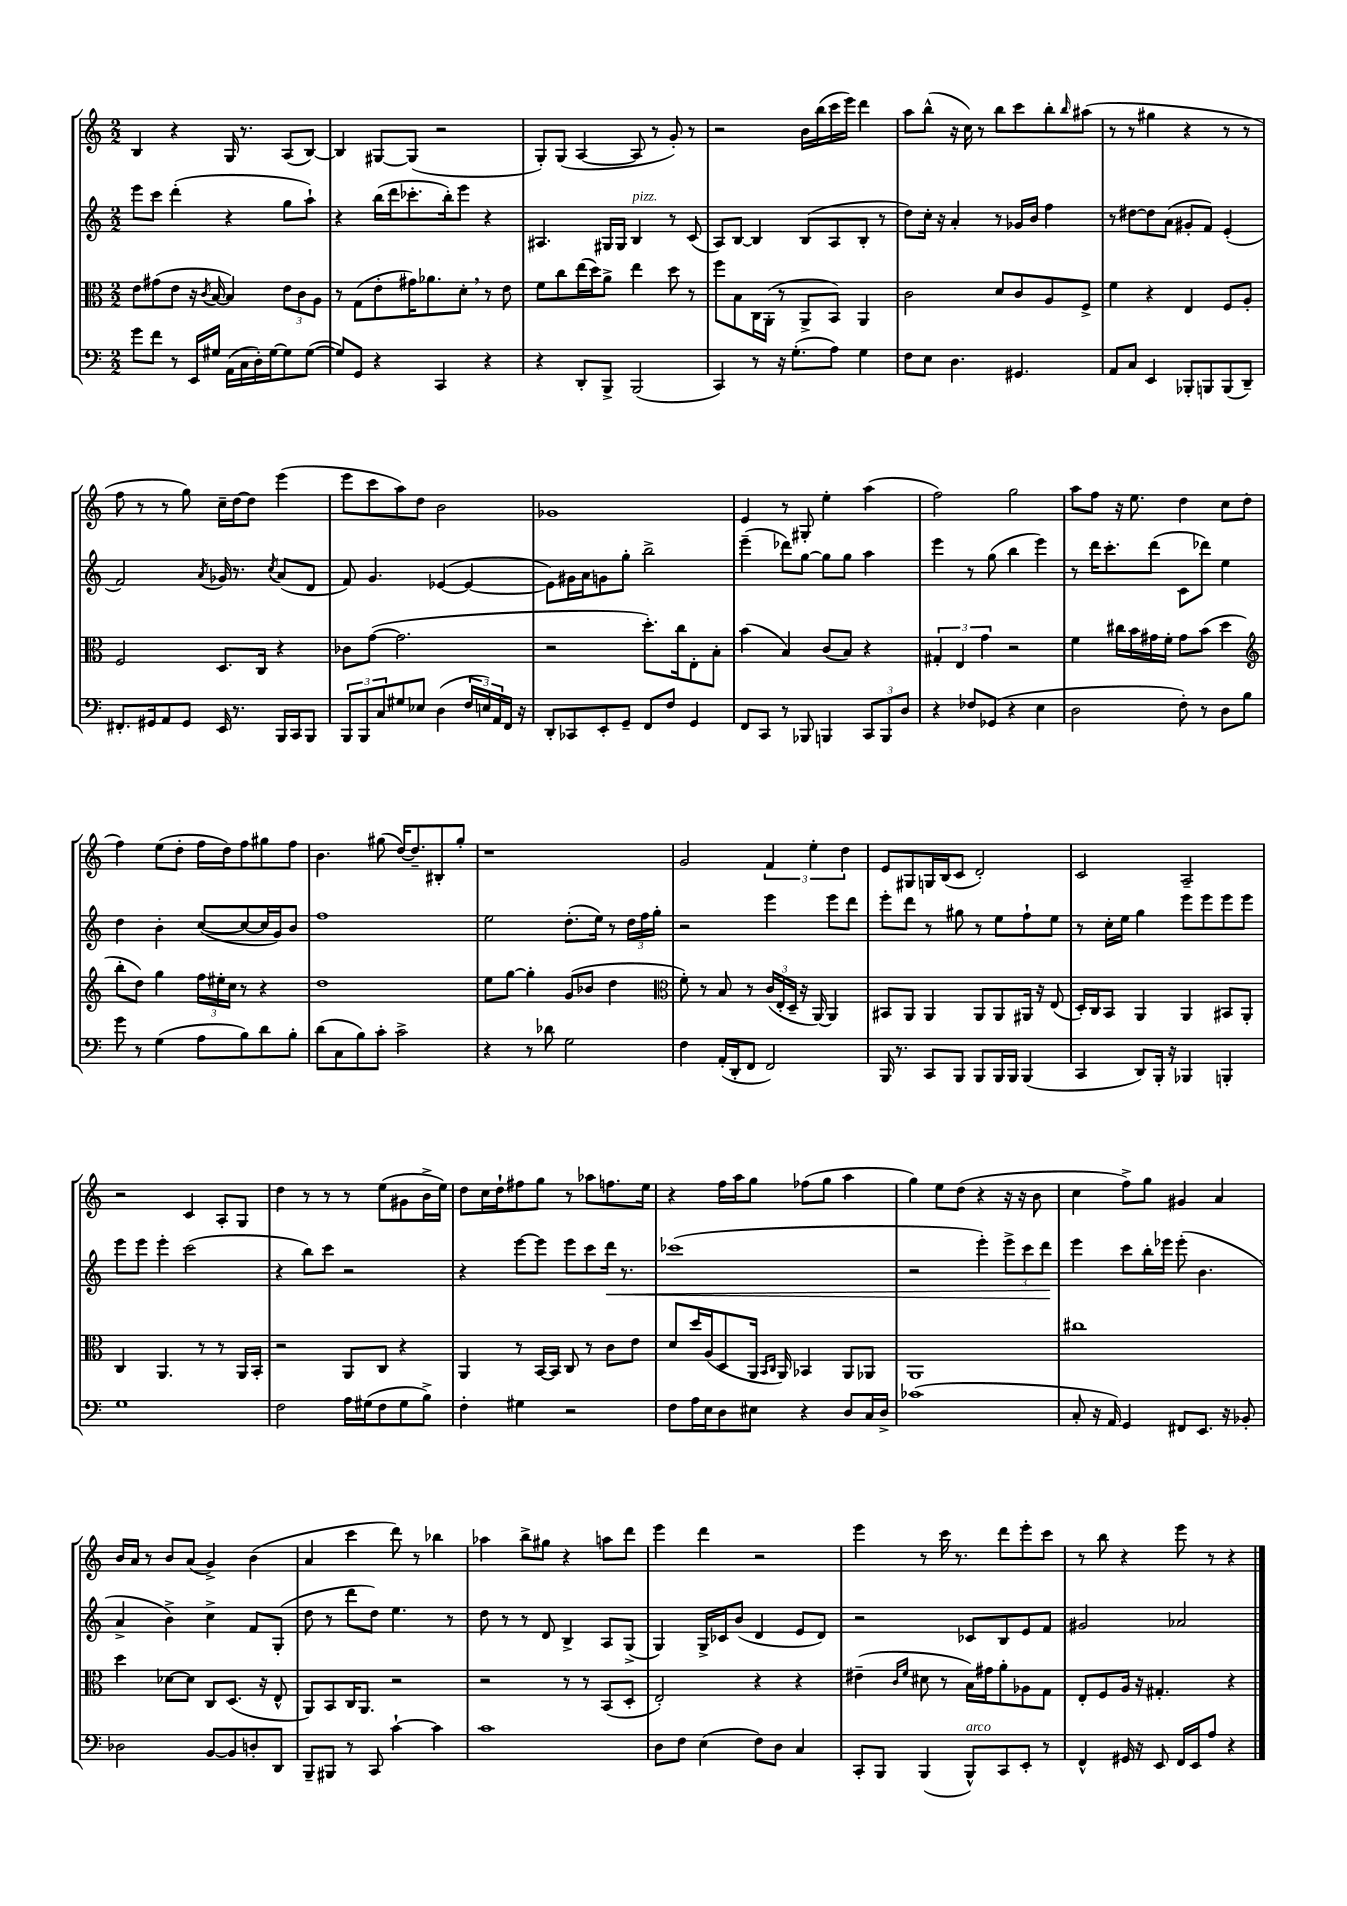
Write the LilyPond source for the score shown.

<<
\new StaffGroup <<
\new Staff = "s0" {
    \clef treble \key c \major \numericTimeSignature \time 2/2
    b4 r4 g16 r8. a8( b8~) |
    b4 gis8~ gis8( r2 |
    g8-.) g8( a4~ a8 r8 g'8-.) r8 |
    r2 b'16 b''16( c'''16 e'''16) d'''4 |
    a''8 b''8-^( r16 c''16) r8 b''8 c'''8 b''8-. \grace { b''16 } ais''8( |
    r8 r8 gis''4 r4 r8 r8 |
    f''8 r8 r8 g''8) c''16-- d''16~ d''8 e'''4( |
    e'''8 c'''8 a''8) d''8 b'2 |
    ges'1 |
    e'4 r8 gis8-. e''4-. a''4( |
    f''2) g''2 |
    a''8 f''8 r16 e''8. d''4 c''8 d''8( |
    f''4) e''8( d''8-. f''16 d''16) f''8 gis''8 f''8 |
    b'4. gis''8( d''16~) d''8.-- bis8-. gis''8-. |
    r1 |
    g'2 \tuplet 3/2 { f'4 e''4-. d''4 } |
    e'8 gis8 g16 b16( c'8 d'2-.) |
    c'2 a2-- |
    r2 c'4 a8-. g8 |
    d''4 r8 r8 r8 e''8( gis'8 b'16-> e''16) |
    d''8 c''16 d''16-! fis''8 g''8 r8 aes''8 f''8. e''16 |
    r4 f''16 a''16 g''8 fes''8( g''8 a''4 |
    g''4) e''8 d''8( r4 r16 r16 b'8 |
    c''4 f''8->) g''8 gis'4 a'4 |
    b'16 a'16 r8 b'8 a'8( g'4->) b'4( |
    a'4 c'''4 d'''8) r8 bes''4 |
    aes''4 b''8-> gis''8 r4 a''8 d'''8 |
    e'''4 d'''4 r2 |
    e'''4 r8 c'''16 r8. d'''8 e'''8-. c'''8 |
    r8 b''8 r4 e'''8 r8 r4 \bar "|." |
}
\new Staff = "s1" {
    \clef treble \key c \major \numericTimeSignature \time 2/2
    e'''8 c'''8 d'''4-.( r4 g''8 a''8-!) |
    r4 b''16( d'''16 ces'''8.-. b''16-.) e'''8 r4 |
    ais4. gis16 gis16 b4^\markup { \italic "pizz." } r8 c'8( |
    a8) b8~ b4 b8( a8 b8-. r8 |
    d''8) c''16-. r16 a'4-. r8 ges'16 b'16 f''4 |
    r8 dis''8~ dis''8 a'8( gis'8-. f'8) e'4-.( |
    f'2) \acciaccatura { a'8 } ges'16 r8. \acciaccatura { c''8 } a'8( d'8 |
    f'8) g'4. ees'4~( ees'4~ |
    ees'8) gis'16 a'16 g'8 g''8-. b''2-> |
    e'''4--( des'''8) g''8~ g''8 g''8 a''4 |
    e'''4 r8 g''8( b''4 e'''4) |
    r8 d'''16 c'''8.-. d'''8( c'8 des'''8) e''4 |
    d''4 b'4-. c''8~( c''8~ c''16 g'16) b'8 |
    f''1 |
    e''2 d''8.-.( e''16) r8 \tuplet 3/2 { d''16 f''16 g''16-. } |
    r2 e'''4 e'''8 d'''8 |
    e'''8-. d'''8 r8 gis''8 r8 e''8 f''8-! e''8 |
    r8 c''16-. e''16 g''4 e'''8 e'''8 e'''8 e'''8 |
    e'''8 e'''8 e'''4-. c'''2( |
    r4 b''8) c'''8 r2 |
    r4 e'''8~ e'''8 e'''8 c'''8 d'''16\< r8. |
    ces'''1( |
    r2 e'''4-.) \tuplet 3/2 { e'''8-> c'''8 d'''8\! } |
    e'''4 c'''8 b''16-. ees'''16 ees'''8-.( b'4. |
    a'4-> b'4->) c''4-> f'8 g8-.( |
    d''8 r8 d'''8 d''8) e''4. r8 |
    d''8 r8 r8 d'8 b4-> a8 g8->( |
    g4) g16-> ces'16 b'8( d'4 e'8 d'8) |
    r2 ces'8 b8 e'8 f'8 |
    gis'2 aes'2 \bar "|." |
}
\new Staff = "s2" {
    \clef alto \key c \major \numericTimeSignature \time 2/2
    e'8 gis'8( e'8 r16 \acciaccatura { c'8 } b16~ b4) \tuplet 3/2 { e'8 c'8 a8 } |
    r8 g8( e'8-. gis'16) aes'8. d'8-. \breathe r8 e'8 |
    f'8 c''8 e''16( d''16) a'8-> e''4 d''8 r8 |
    f''8 b8 c16 a,16-.( r8 a,8-> b,8) a,4 |
    c'2 d'8 c'8 a8 f8-> |
    f'4 r4 e4 f8 a8-. |
    f2 d8. c16 r4 |
    ces'8 g'8~( g'2. |
    r2 d''8.-.) c''16 e8-. b8-. |
    b'4( b4) c'8( b8) r4 |
    \tuplet 3/2 { gis4-. e4 g'4 } r2 |
    f'4 cis''16 b'16 gis'16 f'16-. gis'8 b'8( d''4 |
    \clef treble b''8-. d''8) g''4 \tuplet 3/2 { f''16 eis''16-. c''16 } r8 r4 |
    d''1 |
    e''8 g''8~ g''4-. g'8( bes'8 d''4 |
    \clef alto f'8-.) r8 b8 r8 \tuplet 3/2 { c'16( e16-. d16-- } r16 a,16~) a,4 |
    bis,8 a,8 a,4 a,8 a,8 ais,16 r16 e8( |
    d16-.) c16 b,8 a,4 a,4 bis,8 a,8-. |
    c4 a,4. r8 r8 a,16 b,16-. |
    r2 a,8 c8 r4 |
    a,4 r8 b,16~ b,16 c8 r8 c'8 e'8 |
    d'8 d''16 a16( d8 a,16 \grace { b,16 c16 } a,16) bes,4 a,8 aes,8 |
    a,1 |
    cis''1 |
    d''4 des'8~ des'8 c8 d8.( r16 e8-^ |
    a,8) b,8 c16 a,8. r2 |
    r2 r8 r8 b,8( d8-. |
    e2-.) r4 r4 |
    eis'4--( \grace { c'16 f'16 } dis'8 r8 b16) gis'16 a'8-. aes8 g8 |
    e8-. f8 a16 r16 gis4.-. r4 \bar "|." |
}
\new Staff = "s3" {
    \clef bass \key c \major \numericTimeSignature \time 2/2
    g'8 f'8 r8 e,16 gis16 a,16( c16 d16-.) gis16~ gis8 gis8~( |
    gis8) g,8 r4 c,4 r4 |
    r4 d,8-. b,,8-> b,,2( |
    c,4) r8 r16 g8.-.( a8) g4 |
    f8 e8 d4. gis,4. |
    a,8 c8 e,4 bes,,8-. b,,8 b,,8( d,8--) |
    fis,8.-. gis,16 a,8 gis,8 e,16 r8. b,,16 c,16 b,,8 |
    \tuplet 3/2 { b,,8 b,,8 c8 } gis8 ees8 d4( \tuplet 3/2 { f16 e16) a,16 } f,16 r16 |
    d,8-. ces,8 e,8-. g,8-- f,8 f8 g,4 |
    f,8 c,8 r8 bes,,8 b,,4 \tuplet 3/2 { c,8 b,,8 d8 } |
    r4 fes8 ges,8( r4 e4 |
    d2 f8-.) r8 d8 b8 |
    g'8 r8 g4( a8 b8) d'8 b8-. |
    d'8( c8 b8) c'8-. c'2-> |
    r4 r8 des'8 g2 |
    f4 a,16-.( d,16-. f,8 f,2) |
    b,,16 r8. c,8 b,,8 b,,8 b,,16 b,,16 b,,4( |
    c,4 d,8) b,,16-. r16 bes,,4 b,,4-. |
    g1 |
    f2 a16 gis16( f8 gis8 b8->) |
    f4-. gis4 r2 |
    f8 a16 e16 d8 eis8 r4 d8 c16 d16-> |
    ces'1( |
    c8-. r16 a,16) g,4 fis,8 e,8. r16 bes,8-. |
    des2 b,8~ b,8 d8-. d,8 |
    b,,8-- bis,,8 r8 c,8 c'4~-! c'4 |
    c'1 |
    d8 f8 e4( f8) d8 c4 |
    c,8-. b,,8 b,,4( b,,8-^^\markup { \italic "arco" }) c,8 e,8-. r8 |
    f,4-^ gis,16 r16 e,8 f,16 e,16 a8 r4 \bar "|." |
}
>>
>>
\layout { \context { \Score \remove "Bar_number_engraver" } }
